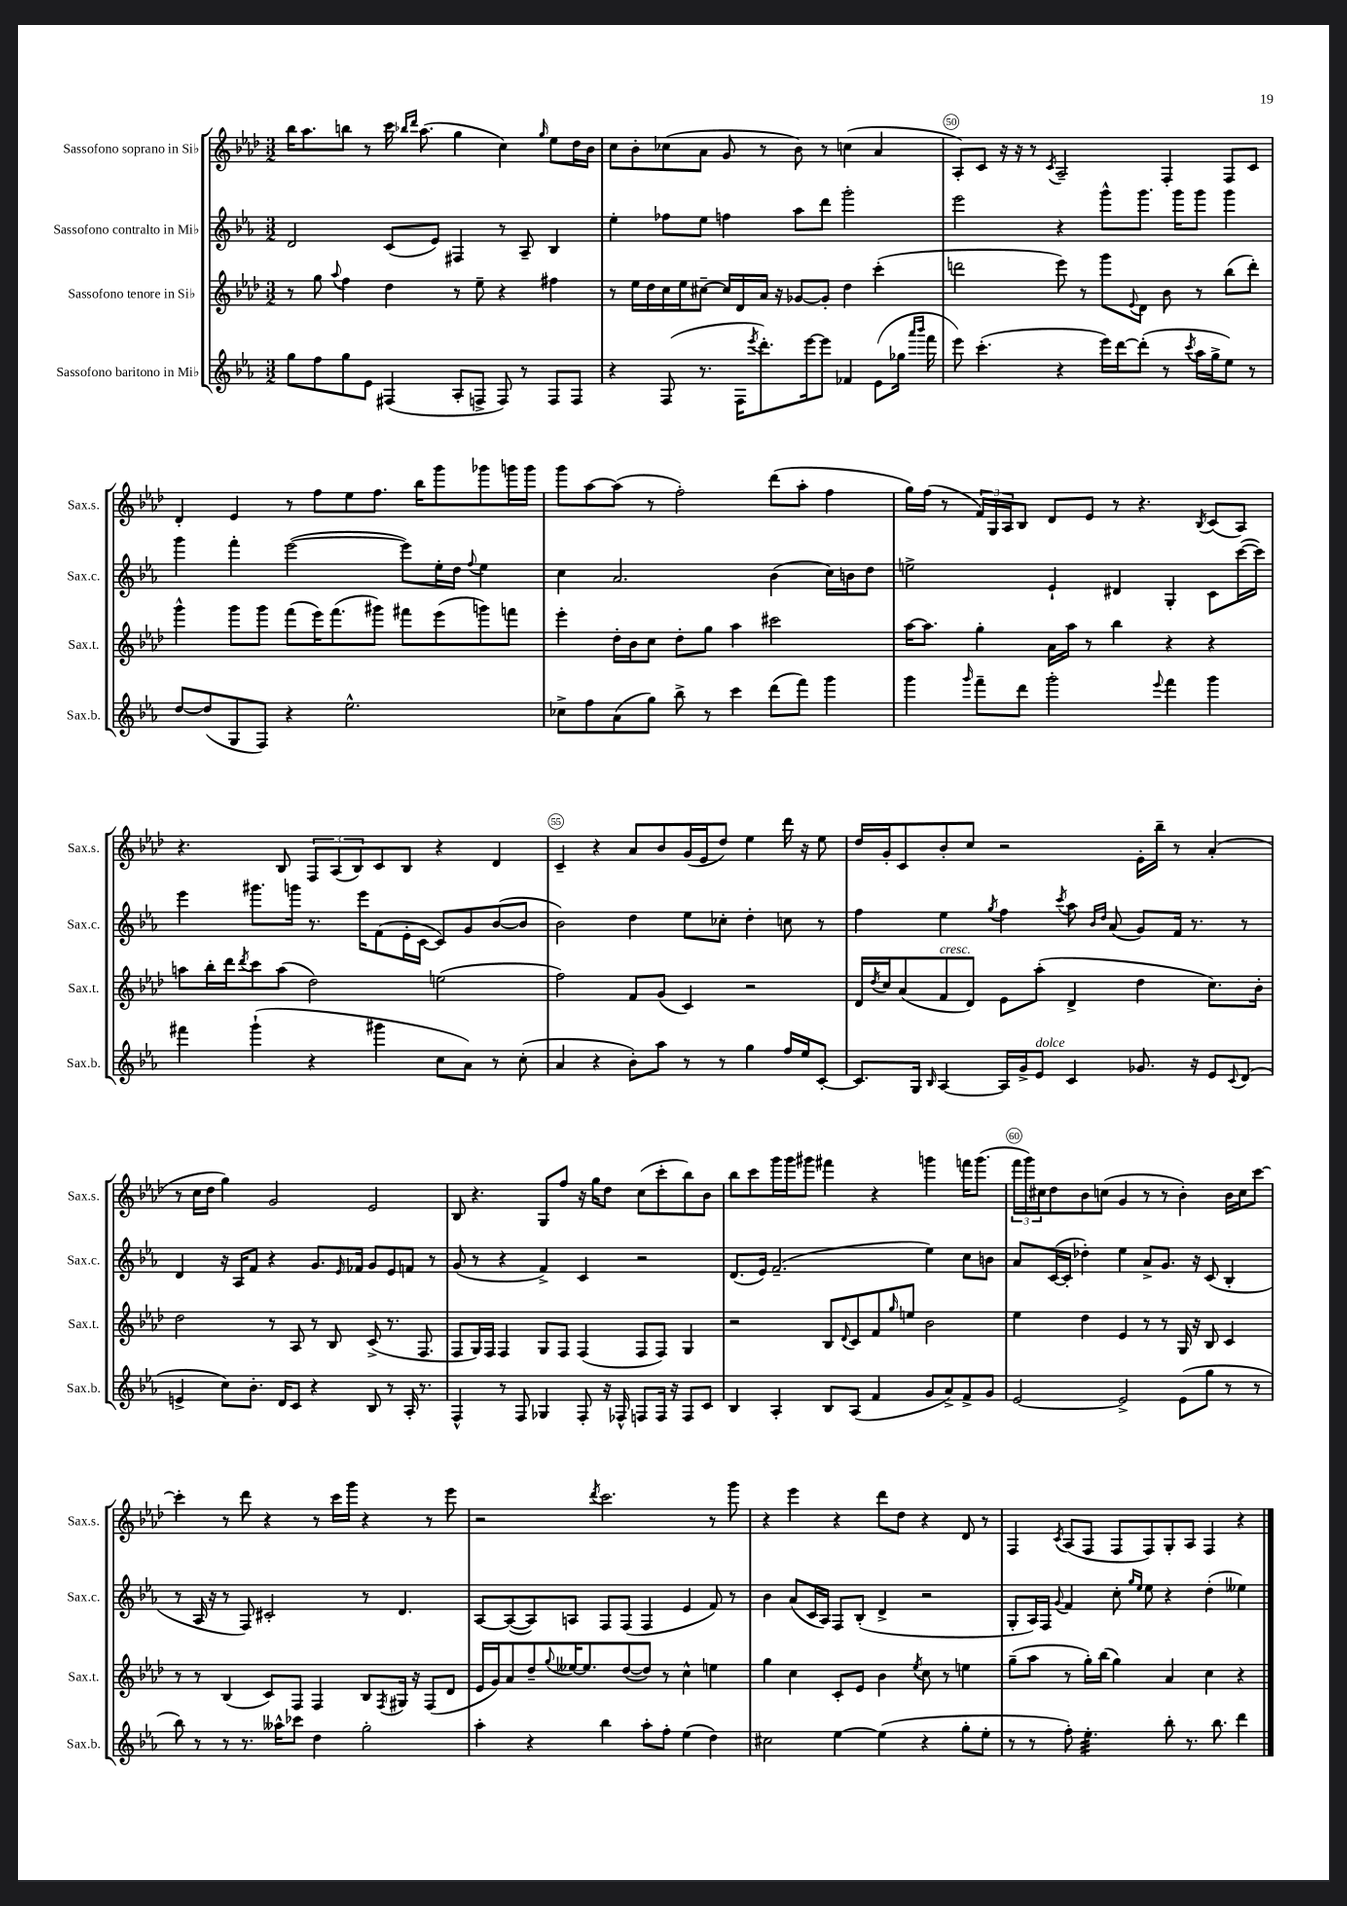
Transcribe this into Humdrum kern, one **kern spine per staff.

**kern	**kern	**kern	**kern
*staff4	*staff3	*staff2	*staff1
*clefG2	*clefG2	*clefG2	*clefG2
*k[b-e-a-]	*k[b-e-a-d-]	*k[b-e-a-]	*k[b-e-a-d-]
*M3/2	*M3/2	*M3/2	*M3/2
8gg	8r	2d	16bb-
.	.	.	8.aa-
8ff	8gg	.	.
.	8qqaa-	.	.
8gg	4ff	.	8bb
8e-	.	.	8r
(4F#	4dd-	(8c	16ccc
.	.	.	16qqbb-
.	.	.	16qqddd-
.	.	.	(8.aa-
.	.	8e-)	.
8A-'	8r	4F#	4gg
8F^	8ee-~	.	.
8F)	4r	8r	4cc)
8r	.	8A-~	.
.	.	.	16qqgg
8F	4ff#	4B-	8ee-
8F	.	.	16dd-
.	.	.	16b-
=	=	=	=
4r	8r	4ee-'	8cc
.	16ee-	.	8b-'
.	16dd-	.	.
(8F	16cc	8ff-	(8cc-
.	16ee-	.	.
8.r	[8cc#~	8ee-	8a-
.	16cc#]	4ff	8g
16F	16d-	.	.
8qeee-	.	.	.
8.ddd')	16a-	.	8r
.	16r	.	.
.	[8g-	8aa-	8b-)
[16eee-	.	.	.
8eee-]	8g-']	8ddd	8r
4f-	4dd-	2ggg'	(4cc
(8e-	(4ccc'	.	4a-
16gg-	.	.	.
16qqaaa-	.	.	.
16qqbbb-	.	.	.
16fff	.	.	.
=	=	=	=
8eee-)	2ddd	2eee-	8A-')
(4.ccc'	.	.	8c
.	.	.	16r
.	.	.	16r
.	.	.	8r
.	.	.	8qc
4r	8eee-)	4r	2A-~
.	8r	.	.
16eee-)	8ggg	8ggg^^	.
[16ddd	.	.	.
.	8qqe-	.	.
(8ddd']	8d-	8.ggg	.
8r	8b-	.	4F'
.	.	16ggg	.
8qccc	.	.	.
16aa-	8r	8ggg	.
16gg^	.	.	.
8ee-)	(8bb-	4ggg	8F
8r	8ddd')	.	8c
=	=	=	=
[8dd	4ggg^^	4ggg	4d-'
(8dd]	.	.	.
8G	8ggg	4fff'	4e-
8F)	8ggg	.	.
4r	(8fff	([2eee-	8r
.	16eee-)	.	8ff
.	(8.fff	.	.
2.ee-^^	.	.	8ee-
.	8ggg#)	.	8.ff
.	8fff#	8eee-])	.
.	.	.	16bb-
.	(8eee-	16ee-'	8ggg
.	.	16dd	.
.	.	8qqff	.
.	8ggg)	4ee-	8ggg-
.	8fff	.	16ggg
.	.	.	16ggg
=	=	=	=
8cc-^	4eee-'	4cc	8ggg
8ff	.	.	[8aa-
(8a-	16dd-'	2.a-	(8aa-]
.	16b-	.	.
8gg)	8cc	.	8r
8bb-^	8dd-'	.	2ff')
8r	8gg	.	.
4ccc	4aa-	.	.
(8ddd	2ccc#	(4b-	(8ddd-
8fff)	.	.	8aa-'
4ggg	.	16cc)	4ff
.	.	16b	.
.	.	8dd	.
=	=	=	=
4ggg	[16aa-	2ee^	16gg)
.	8.aa-]	.	(16ff
.	.	.	8r
16qqggg	.	.	.
8fff~	4gg'	.	24f)
.	.	.	24G
.	.	.	24A-
8ddd	.	.	8B-
2ggg'	16a-	4e-`	8d-
.	16aa-	.	.
.	8r	.	8e-
.	4bb-	4d#	8r
.	.	.	4.r
8qqeee-	.	.	.
4fff	4r	4G'	.
.	.	.	8qB-
4ggg	4r	8c	(8c
.	.	([16ccc	8A-)
.	.	16ccc])	.
=	=	=	=
4fff#	8aa	4eee-	4.r
.	16bb-'	.	.
.	16ddd-	.	.
.	8qddd-	.	.
(4ggg`	8ccc	8.ggg#	.
.	(8aa	.	8B-
.	.	16ggg	.
4r	2dd-)	8.r	12F
.	.	.	(12A-
.	.	.	12B-)
.	.	16eee-	.
4ggg#	.	(8f	8c
.	.	16e-'	8B-
.	.	[16c	.
8cc	(2ee	8c])	4r
8a-)	.	8g	.
8r	.	([8b-	4d-
(8cc'	.	8b-]	.
=	=	=	=
4a-	2ff)	2b-)	4c~
4r	.	.	4r
8b-')	8f	4dd	8a-
8aa-	(8g	.	8b-
8r	4c)	8ee-	(16g
.	.	.	16e-
8r	.	8cc-'	8dd-)
4gg	2r	4dd'	4ee-
16ff	.	8cc	16ddd-
16ee-	.	.	16r
[8c'	.	8r	8ee-
=	=	=	=
8.c]	16d-	4ff	16dd-
.	8qdd-	.	.
.	16cc	.	16g'
.	(8a-	.	8c
16G	.	.	.
16qqB-	.	.	.
[4A-	8f	4ee-	8b-'
.	8d-)	.	8cc
.	.	8qgg	.
16A-]	8e-	4ff	2r
16g^	.	.	.
8e-	(8aa-'	.	.
.	.	8qccc	.
4c	4d-^	8aa-	.
.	.	16qqb-	.
.	.	16qqdd	.
.	.	(8a-	.
8.g-	4dd-	8g)	16e-'
.	.	.	16bb-~
.	.	16f	8r
16r	.	8.r	.
8e-	8.cc)	.	(4a-'
8qqc	.	.	.
(8d	.	8r	.
.	16b-'	.	.
=	=	=	=
4e^	2dd-	4d	8r
.	.	.	16cc
.	.	.	16dd-
8cc)	.	16r	4gg)
.	.	16A-	.
8.b-'	.	8f	.
.	8r	4r	2g
16d	.	.	.
8c	8A-	.	.
4r	8r	8.g	.
.	8B-	.	.
.	.	16qqe-	.
.	.	16f-	.
8B-	(8c^	8g	2e-
8r	8.r	8e-	.
16A-'	.	8f	.
8.r	8.F	.	.
.	.	8r	.
=	=	=	=
4F^^	8F	(8g	8B-
.	16G)	8r	4.r
.	16F	.	.
8r	4F	4r	.
8F	.	.	.
4G-	8G	4f^)	8G
.	8F	.	8ff
8F'	(4F	4c	16r
.	.	.	16gg
16r	.	.	8dd-
16F-^^	.	.	.
8F	8F	2r	(8cc
16F	8F)	.	8ccc'
16r	.	.	.
8F	4G	.	8bb-)
8c	.	.	8b-
=	=	=	=
4B-	2r	(8.d	8bb-
.	.	.	8ccc
.	.	16e-)	.
4A-'	.	(2.f~	16ggg
.	.	.	16ggg
.	.	.	8ggg#
8B-	8B-	.	4fff#
.	8qqd-	.	.
(8A-	8c	.	.
4f	8f	.	4r
.	16qqgg	.	.
.	8ee	.	.
8g	2b-	4ee-)	4ggg
8a-^)	.	.	.
8f^	.	8cc	16fff
.	.	.	(8.ggg
8g	.	8b	.
=	=	=	=
[2e-	4ee-	8a-	24fff
.	.	.	24ggg)
.	.	.	24cc#
.	.	([16c	8dd-
.	.	16c']	.
.	4dd-	4dd-')	8b-
.	.	.	(8cc
2e-^]	4e-	4ee-	4g
.	8r	8a-^	8r
.	8r	8.g	8r
(8e-	16G	.	4b-')
.	16r	16r	.
8gg	8B-	(8c	.
8r	4c	4B-'	16b-
.	.	.	16cc
8r	.	.	[8ccc
=	=	=	=
8bb-)	8r	8r	4ccc']
8r	8r	16A-	.
.	.	16r	.
8r	(4B-	8r	8r
8.r	.	8F)	8ddd-
.	8c)	2c#'	4r
16aa--^^	.	.	.
8ccc-	8F	.	.
4dd	4F	.	8r
.	.	.	16ccc
.	.	.	16ggg
2gg'	8B-	8r	4r
.	8qF	.	.
.	16G#	4.d	.
.	16r	.	.
.	(8F	.	8r
.	8d-	.	8eee-
=	=	=	=
4aa-'	16e-	[8A-	2r
.	16g)	.	.
.	8a-	(8A-_	.
4r	8dd-~	8A-])	.
.	8qqgg	.	.
.	[16ee--	8A	.
.	8.ee--]	.	.
.	.	.	8qddd-
4bb-	.	8F	2.ccc
.	([8dd-	(8F	.
8aa-'	8dd-])	4F	.
8ff'	8r	.	.
(4ee-	4cc^^	4e-	.
4dd)	4ee	8f)	8r
.	.	8r	8ggg
=	=	=	=
2cc#	4gg	4b-	4r
.	4cc	(8a-	4eee-
.	.	16c	.
.	.	16A-)	.
[4ee-	8c'	8F	4r
.	8e-	(8B-'	.
(4ee-]	4b-	4d^	8ddd-
.	.	.	8dd-
.	8qee-	.	.
4r	8cc	2r	4r
.	8r	.	.
8gg'	4ee	.	8d-
8ee-'	.	.	8r
=	=	=	=
8r	(8gg~	8G'	4F
8r	8aa-	16A-)	.
.	.	16F	.
.	.	8qqg	8qc
8ff')	8r	4f	(8A-
4.ee-'	16gg')	.	8F
.	(16bb-	.	.
.	4gg)	8cc'	8F
.	.	16qqgg	.
.	.	16qqee-	.
.	.	8ee-	8F)
8bb-'	4a-	4r	8G'
8.r	.	.	8A-
.	4cc	(4dd'	4F
8.bb-	.	.	.
4ddd	4r	4ee--)	4r
==	==	==	==
*-	*-	*-	*-
